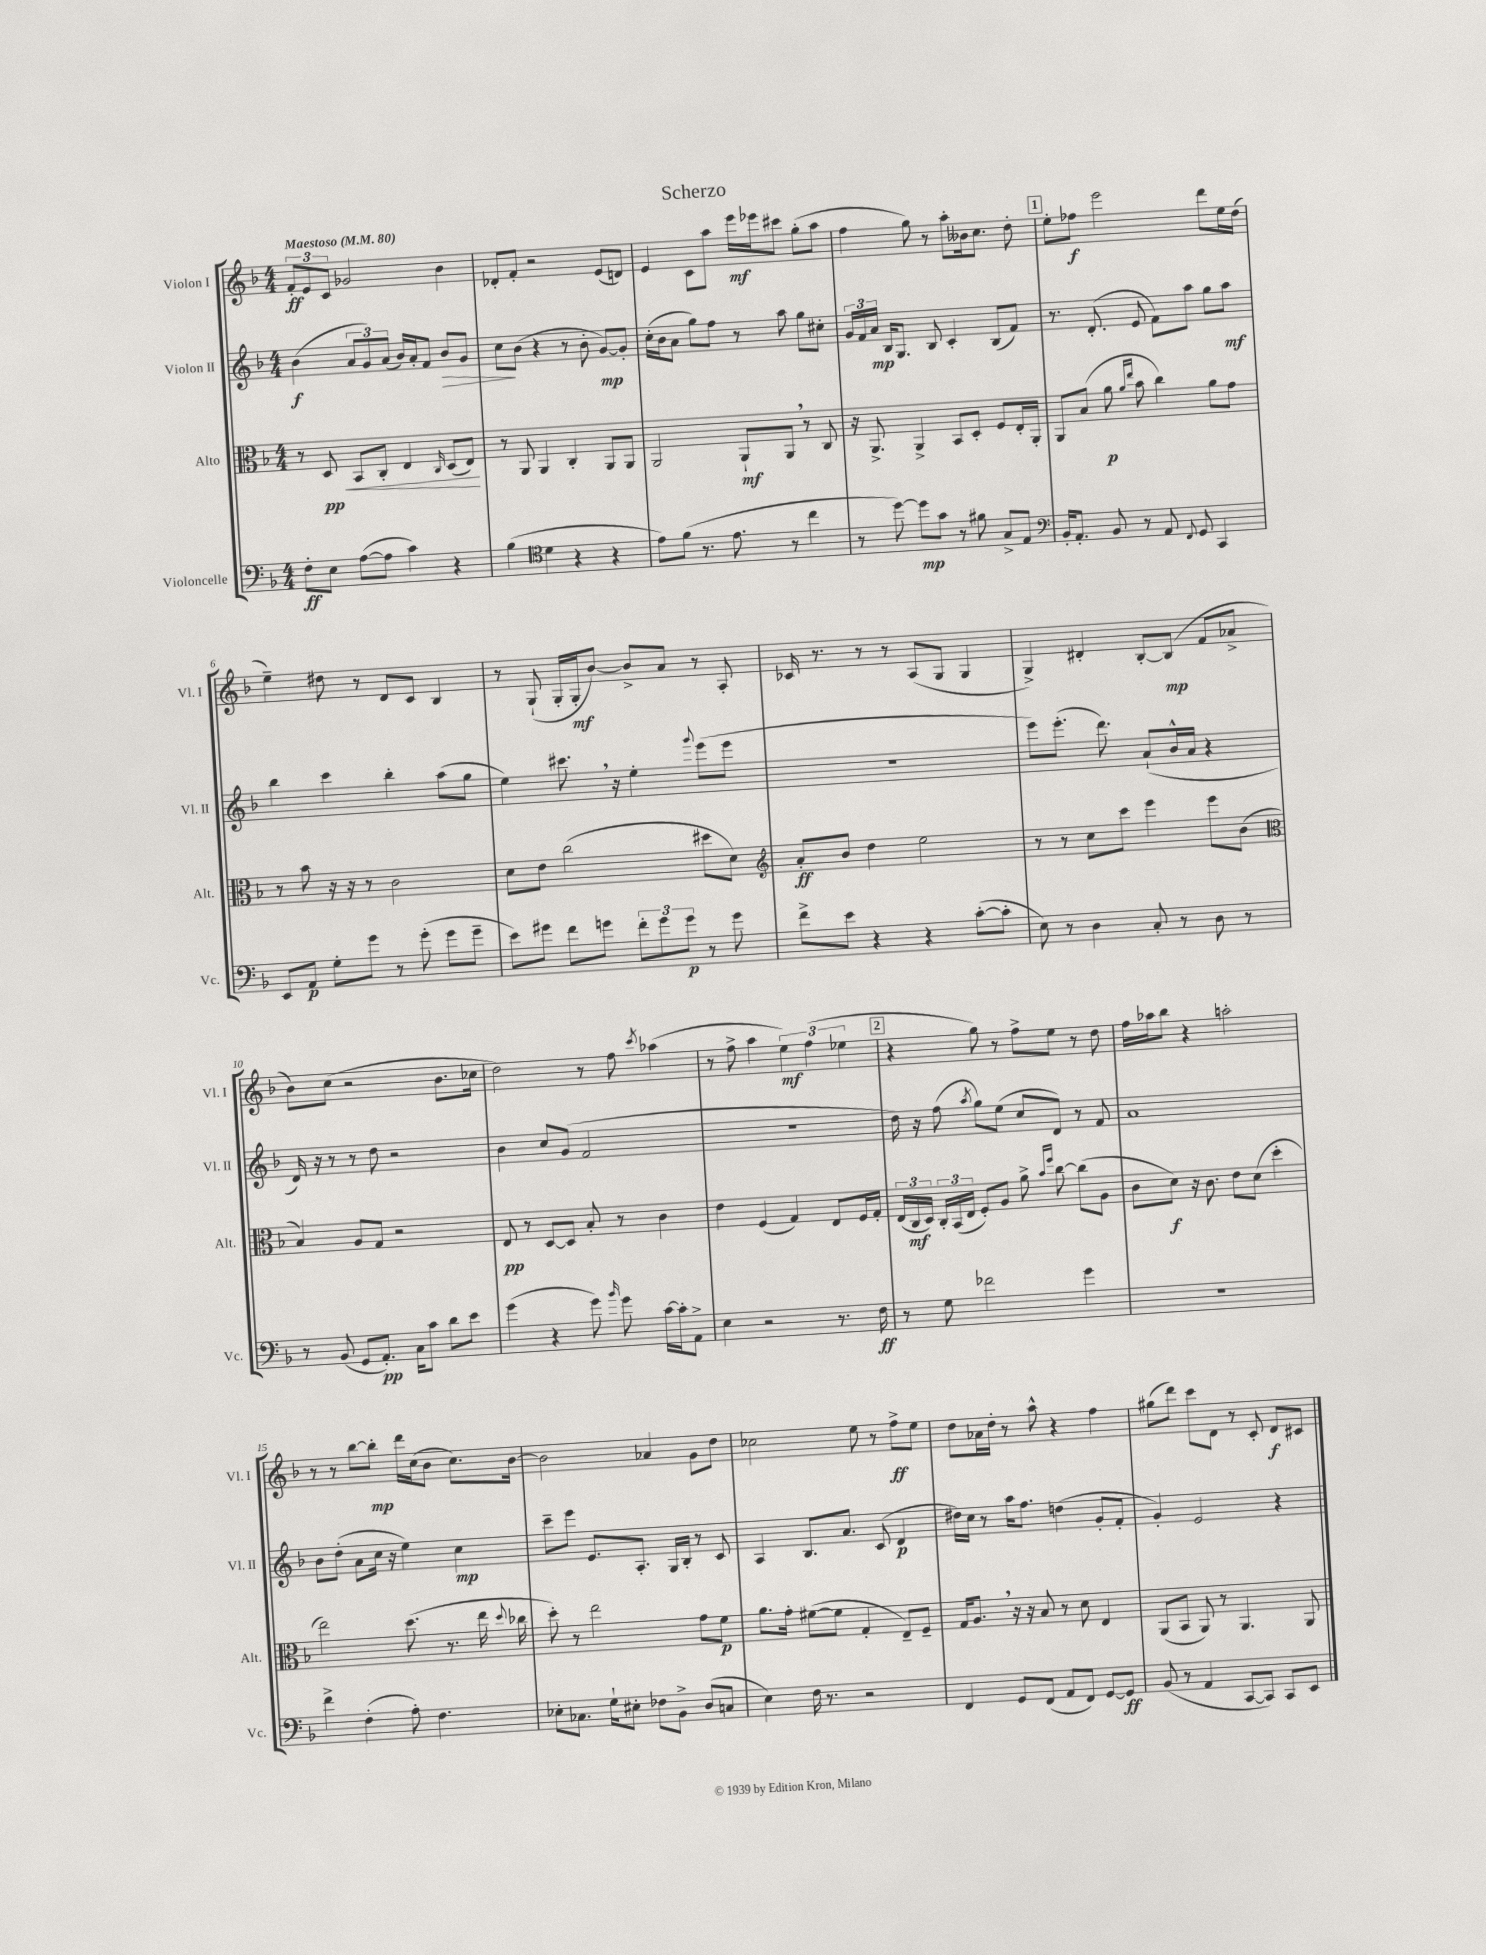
\header { title = "Scherzo" }
<<
\new StaffGroup <<
\new Staff = "s0" \with { instrumentName = "Violon I" shortInstrumentName = "Vl. I" } {
    \clef treble \key f \major \numericTimeSignature \time 4/4 \tempo "Maestoso" 4 = 80
    \autoBeamOff \tuplet 3/2 { f'8[-.\ff e'8 c'8] } ges'2 bes'4 |
    des'8[-. f'8]-. r2 e'8[( d'8]) |
    e'4 c'8[ a''8] e'''16[\mf ees'''16 cis'''8] g''8[-.( a''8] |
    f''4 g''8) r8 a''8[-. beses'16 c''8.] d''8-. |
    \mark \markup { \box "1" } e''8[-. fes''8]\f e'''2 d'''8[ e''16 d''16]( |
    e''4--) dis''8 r8 d'8[ c'8] bes4 |
    r8 g8-!( g16[-. g16-.\mf bes'8]~) bes'8[-> a'8] r8 a8-. |
    ces'16 r8. r8 r8 a8[( g8] g4 |
    g4->) dis'4-. bes8[~-. bes8]\mp( f'8[ aes'8]-> |
    bes'8[) c''8]( r2 bes'8.[ ces''16] |
    d''2) r8 f''8 \acciaccatura { c'''8 } aes''4( |
    r8 f''8-> a''4 \tuplet 3/2 { e''4\mf) f''4( ees''4 } |
    \mark \markup { \box "2" } r4 g''8) r8 f''8[-> e''8] r8 d''8 |
    f''16[ aes''16 bes''8] r4 a''2-. |
    r8 r8 bes''8[~ bes''8]-.\mp d'''16[ c''16( bes'8] c''8.[) bes'16]~ |
    bes'2 aes'4 g'8[ d''8] |
    ces''2 e''8 r8 f''8[->\ff e''8] |
    d''8[ aes'16 d''16]-. r8 a''8-^ r4 f''4 |
    gis''8[( d'''8]) c'''8[ d'8] r8 c'8-. d'8[\f cis'8] \bar "|." |
}
\new Staff = "s1" \with { instrumentName = "Violon II" shortInstrumentName = "Vl. II" } {
    \clef treble \key f \major \numericTimeSignature \time 4/4
    \autoBeamOff bes'4\f( \tuplet 3/2 { a'8[ g'8) a'8]( } bes'16[) a'16-. f'8] bes'8[\> g'8] |
    c''8[\! bes'8]( r4 r8 bes'8-. g'8[~\mp) g'8]-. |
    c''16[-.( bes'16 a'8] g''8[) f''8] r8 a''8 g''8[ cis''8]-. |
    \tuplet 3/2 { g'16[ f'16 a'16]\mp } bes16[ g8.] bes8 c'4-. bes8[( f'8]) |
    \mark \markup { \box "1" } r8. d'8.-.( e'8 f'8[) a''8] g''8[ a''8]\mf |
    bes''4 c'''4 bes''4-. a''8[( g''8] |
    e''4) cis'''8. \breathe r16 e''4-. \appoggiatura { g'''8 } e'''8[( e'''8] |
    R1 |
    e'''8[) e'''8.]-.( d'''8.) a'8[-!( bes'16-^ a'16] r4 |
    d'16) r16 r8 r8 d''8 r2 |
    bes'4 c''8[ g'8]( f'2 |
    R1 |
    \mark \markup { \box "2" } d''16) r16 f''8( \acciaccatura { a''8 } g''8[) e''8]( c''8[ d'8]) r8 f'8 |
    a'1 |
    bes'8[ d''8]-.( a'8[ c''16] r16 e''4) c''4\mp |
    c'''8[-- e'''8] e'8.[ a8.]-. g16[ bes16]-. r8 c'8 |
    a4 bes8.[ a'8.] c'8( d'4\p |
    dis''16[) c''16] r8 a''16[ f''8.] d''4( g'8[-. f'8]-. |
    g'4-.) e'2 r4 \bar "|." |
}
\new Staff = "s2" \with { instrumentName = "Alto" shortInstrumentName = "Alt." } {
    \clef alto \key f \major \numericTimeSignature \time 4/4
    \autoBeamOff r8 d8\pp\< bes,8[ c8]-. e4 \grace { c16 } d8[( e8]\!) |
    r8 a,8 a,4 c4-. a,8[ a,8] |
    a,2 a,8[-!\mf a,8] \breathe r8 c8 |
    r16 a,8.-> a,4-> bes,8[ d8]-. f8[ e16-. a,16]-. |
    \mark \markup { \box "1" } a,8[ bes8]( a'8\p \grace { a'16[ e''16] } bes'8 c''4) a'8[ g'8] |
    r8 bes'8 r16 r16 r8 c'2 |
    d'8[ e'8] c''2( dis''8[ d'8]) |
    \clef treble a'8[-.\ff bes'8] d''4 e''2 |
    r8 r8 c''8[ c'''8] e'''4 e'''8[ bes'8]( |
    \clef alto bes4) a8[ g8] r2 |
    e8\pp r8 d8[~ d8] bes8-. r8 c'4 |
    e'4 f4( g4) e8[ f16 g16]-. |
    \mark \markup { \box "2" } \tuplet 3/2 { e16[( c16\mf d16]) } \tuplet 3/2 { c16[-. bes,16( e16] } f8[-.) a8] a'8-> \grace { bes'16[ f''16] } c''8~ c''8[( a8] |
    c'8[ d'8]\f) r16 c'8. e'8[ d'8]( d''4-. |
    e''2) d''8.( r8. e''16 \appoggiatura { d''8 } ces''16 |
    d''8-.) r8 e''2 g'8[ f'8]\p |
    a'8.[ g'16]-. fis'8[~( fis'8] g4-. e8[--) f8]-- |
    g16[ a8.] \breathe r16 r16 bes8 r8 d'8 e4 |
    a,8[( bes,8] a,8) r8 a,4. a,8 \bar "|." |
}
\new Staff = "s3" \with { instrumentName = "Violoncelle" shortInstrumentName = "Vc." } {
    \clef bass \key f \major \numericTimeSignature \time 4/4
    \autoBeamOff f8[-.\ff e8] a8[~( a8] c'4) r4 |
    bes4( \clef tenor d'4 r4 r4 |
    e'8[) f'8]( r8. e'8. r8 c''4 |
    r8 d''8~) d''8[\mp g'8] r8 fis'8 g8[-> e8] |
    \mark \markup { \box "1" } \clef bass bes,16[-. a,8.]-. bes,8 r8 a,8 \appoggiatura { f,8 } g,8 c,4 |
    e,8[ a,8]\p g8[-. g'8] r8 g'8-.( g'8[ g'8]-- |
    e'8[) gis'8] f'8[ g'8] \tuplet 3/2 { f'8[-. g'8 g'8]\p } r8 g'8 |
    f'8[-> e'8] r4 r4 c'8[~-.( c'8]-. |
    e8) r8 d4 c8-. r8 d8 r8 |
    r8 bes,8( g,8[ a,8.]-.\pp) c16[ c'8] d'8[ e'8] |
    g'4( r4 g'8) \grace { bes'16 } g'8 c'16[~ c'16-. a,8]-> |
    e4 r2 r8. f16\ff |
    \mark \markup { \box "2" } r8 g8 fes'2 g'4 |
    R1 |
    f'4-> f4-.( a8-.) f4. |
    ees8[-. ces8.] g16[-! eis8]-. fes8[ bes,8]-> d8[( c8] |
    e4) f16 r8. r2 |
    f,4 g,8[ f,8]( a,8[ f,8]) g,8[~ g,8]\ff |
    bes,8( r8 a,4 c,8[~ c,8]) c,8[ e,8] \bar "|." |
}
>>
>>
